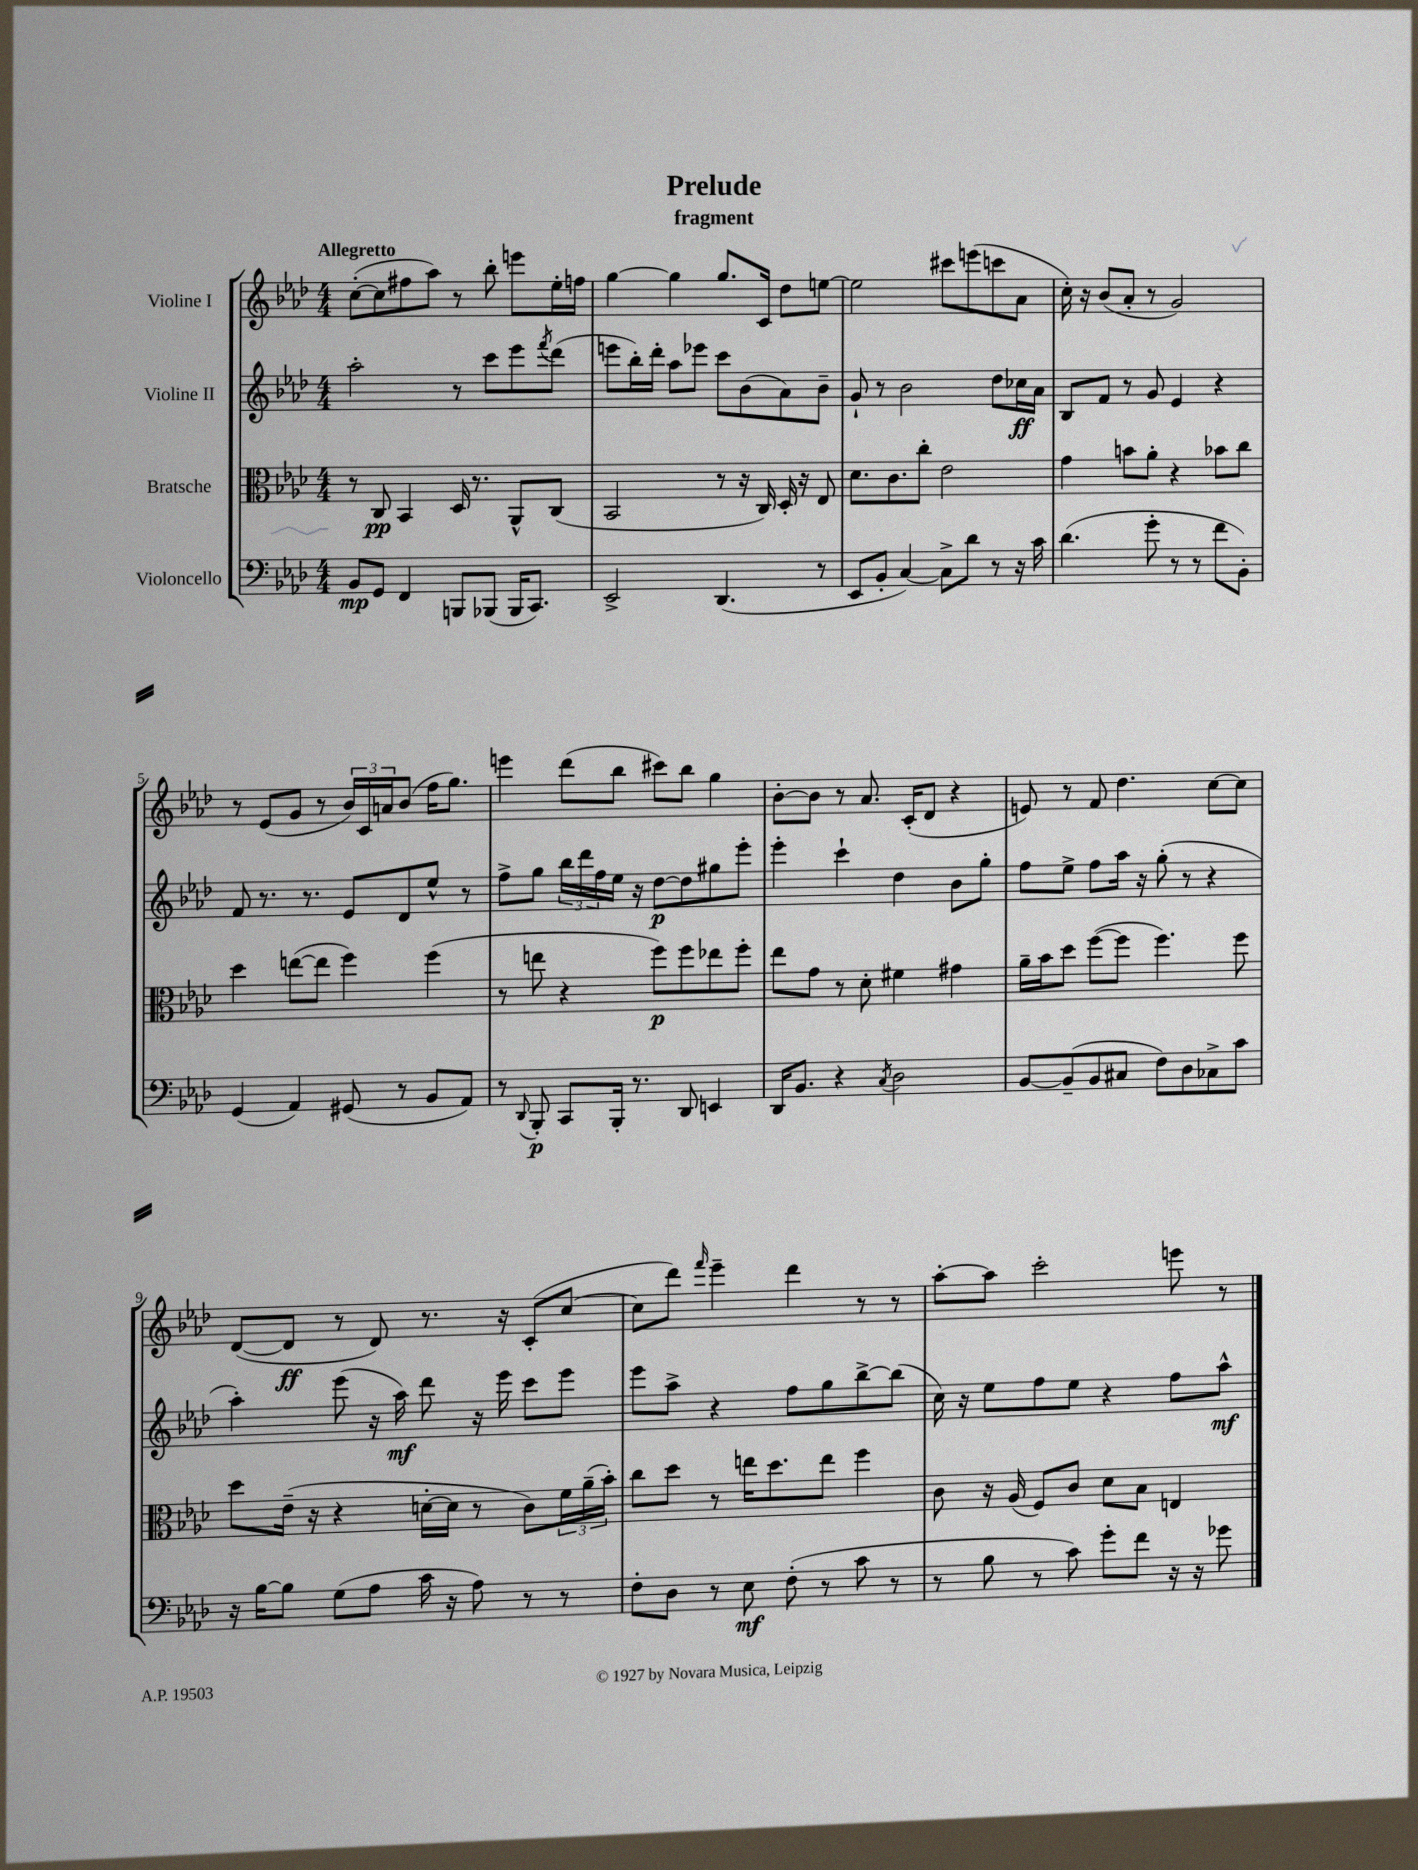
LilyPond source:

\header { title = "Prelude" subtitle = "fragment" }
<<
\new StaffGroup <<
\new Staff = "s0" \with { instrumentName = "Violine I" } {
    \clef treble \key aes \major \numericTimeSignature \time 4/4 \tempo "Allegretto"
    c''8~-.( c''8 fis''8 aes''8) r8 bes''8-. e'''8 ees''16-. f''16 |
    g''4~ g''4 g''8. c'16 des''8 e''8~ |
    e''2 cis'''8 e'''8( c'''8 aes'8 |
    c''16-.) r16 bes'8( aes'8-. r8 g'2) |
    r8 ees'8( g'8 r8 \tuplet 3/2 { bes'16) c'16 a'16 } bes'8( f''16 g''8.) |
    e'''4 des'''8( bes''8 cis'''8) bes''8 g''4 |
    bes'8~-. bes'8 r8 aes'8. c'16-.( des'8 r4 |
    e'8) r8 f'8 des''4. c''8~ c''8 |
    des'8~( des'8\ff r8 des'8) r8. r16 c'8-.( c''8~ |
    c''8 des'''8) \grace { f'''16 } ees'''4-- des'''4 r8 r8 |
    aes''8~-. aes''8 c'''2-. e'''8 r8 \bar "|." |
}
\new Staff = "s1" \with { instrumentName = "Violine II" } {
    \clef treble \key aes \major \numericTimeSignature \time 4/4
    aes''2-. r8 c'''8 ees'''8 \acciaccatura { f'''8 } des'''8( |
    e'''8 bes''16-.) des'''16-. aes''8 ees'''8 c'''8 bes'8( aes'8) bes'8-- |
    g'8-! r8 bes'2 des''8 ces''16\ff aes'16 |
    bes8 f'8 r8 g'8 ees'4 r4 |
    f'8 r8. r8. ees'8 des'8 ees''8-^ r8 |
    f''8-> g''8 \tuplet 3/2 { bes''16 des'''16 f''16 } ees''16 r16 des''8~\p des''8 gis''8 ees'''8-. |
    ees'''4-. c'''4-! des''4 bes'8 g''8-. |
    f''8 ees''8-> f''8 aes''16 r16 g''8-.( r8 r4 |
    aes''4-.) ees'''8( r16 aes''16\mf) des'''8 r16 ees'''16 c'''8 ees'''8 |
    ees'''8 aes''8-> r4 f''8 g''8 bes''8~-> bes''8( |
    c''16) r16 ees''8 f''8 ees''8 r4 f''8 aes''8-^\mf \bar "|." |
}
\new Staff = "s2" \with { instrumentName = "Bratsche" } {
    \clef alto \key aes \major \numericTimeSignature \time 4/4
    r8 c8\pp bes,4 des16 r8. aes,8-^ c8( |
    bes,2 r8 r16 c16) des16-. r16 ees8 |
    des'8. c'8. c''8-. ees'2 |
    g'4 b'8 aes'8-. r4 bes'8 c''8 |
    des''4 e''8~( e''8 f''4) f''4( |
    r8 e''8 r4 f''8\p) f''8 ees''8 f''8-. |
    ees''8 g'8 r8 des'8-. fis'4 gis'4 |
    aes'16-- bes'16 des''8 f''8~( f''8 f''4.) f''8 |
    des''8 ees'16--( r16 r4 d'16~-. d'16 r8 c'8) \tuplet 3/2 { f'16 aes'16--( bes'16-.) } |
    c''8 des''8 r8 e''16 des''8. e''8 f''4 |
    c'8 r16 aes16( f8) c'8 des'8 bes8 e4 \bar "|." |
}
\new Staff = "s3" \with { instrumentName = "Violoncello" } {
    \clef bass \key aes \major \numericTimeSignature \time 4/4
    bes,8\mp g,8 f,4 b,,8 bes,,8( bes,,16 c,8.) |
    ees,2-> des,4.( r8 |
    ees,8 bes,8-. c4~) c8-> des'8 r8 r16 c'16 |
    des'4.( g'8-. r8 r8 f'8 bes,8-.) |
    g,4( aes,4) gis,8( r8 bes,8 aes,8) |
    r8 \appoggiatura { des,8 } bes,,8-.\p c,8 bes,,16-. r8. des,8 e,4 |
    des,16 bes,8. r4 \acciaccatura { c8 } des2 |
    bes,8~ bes,8--( bes,8 cis8 f8) des8 ces8-> c'8 |
    r16 bes16~ bes8 g8( aes8 c'16 r16 aes8) r8 r8 |
    f8-. des8 r8 ees8\mf f8-.( r8 c'8 r8 |
    r8 bes8 r8 c'8) g'8-. f'8 r16 r16 ges'8 \bar "|." |
}
>>
>>
